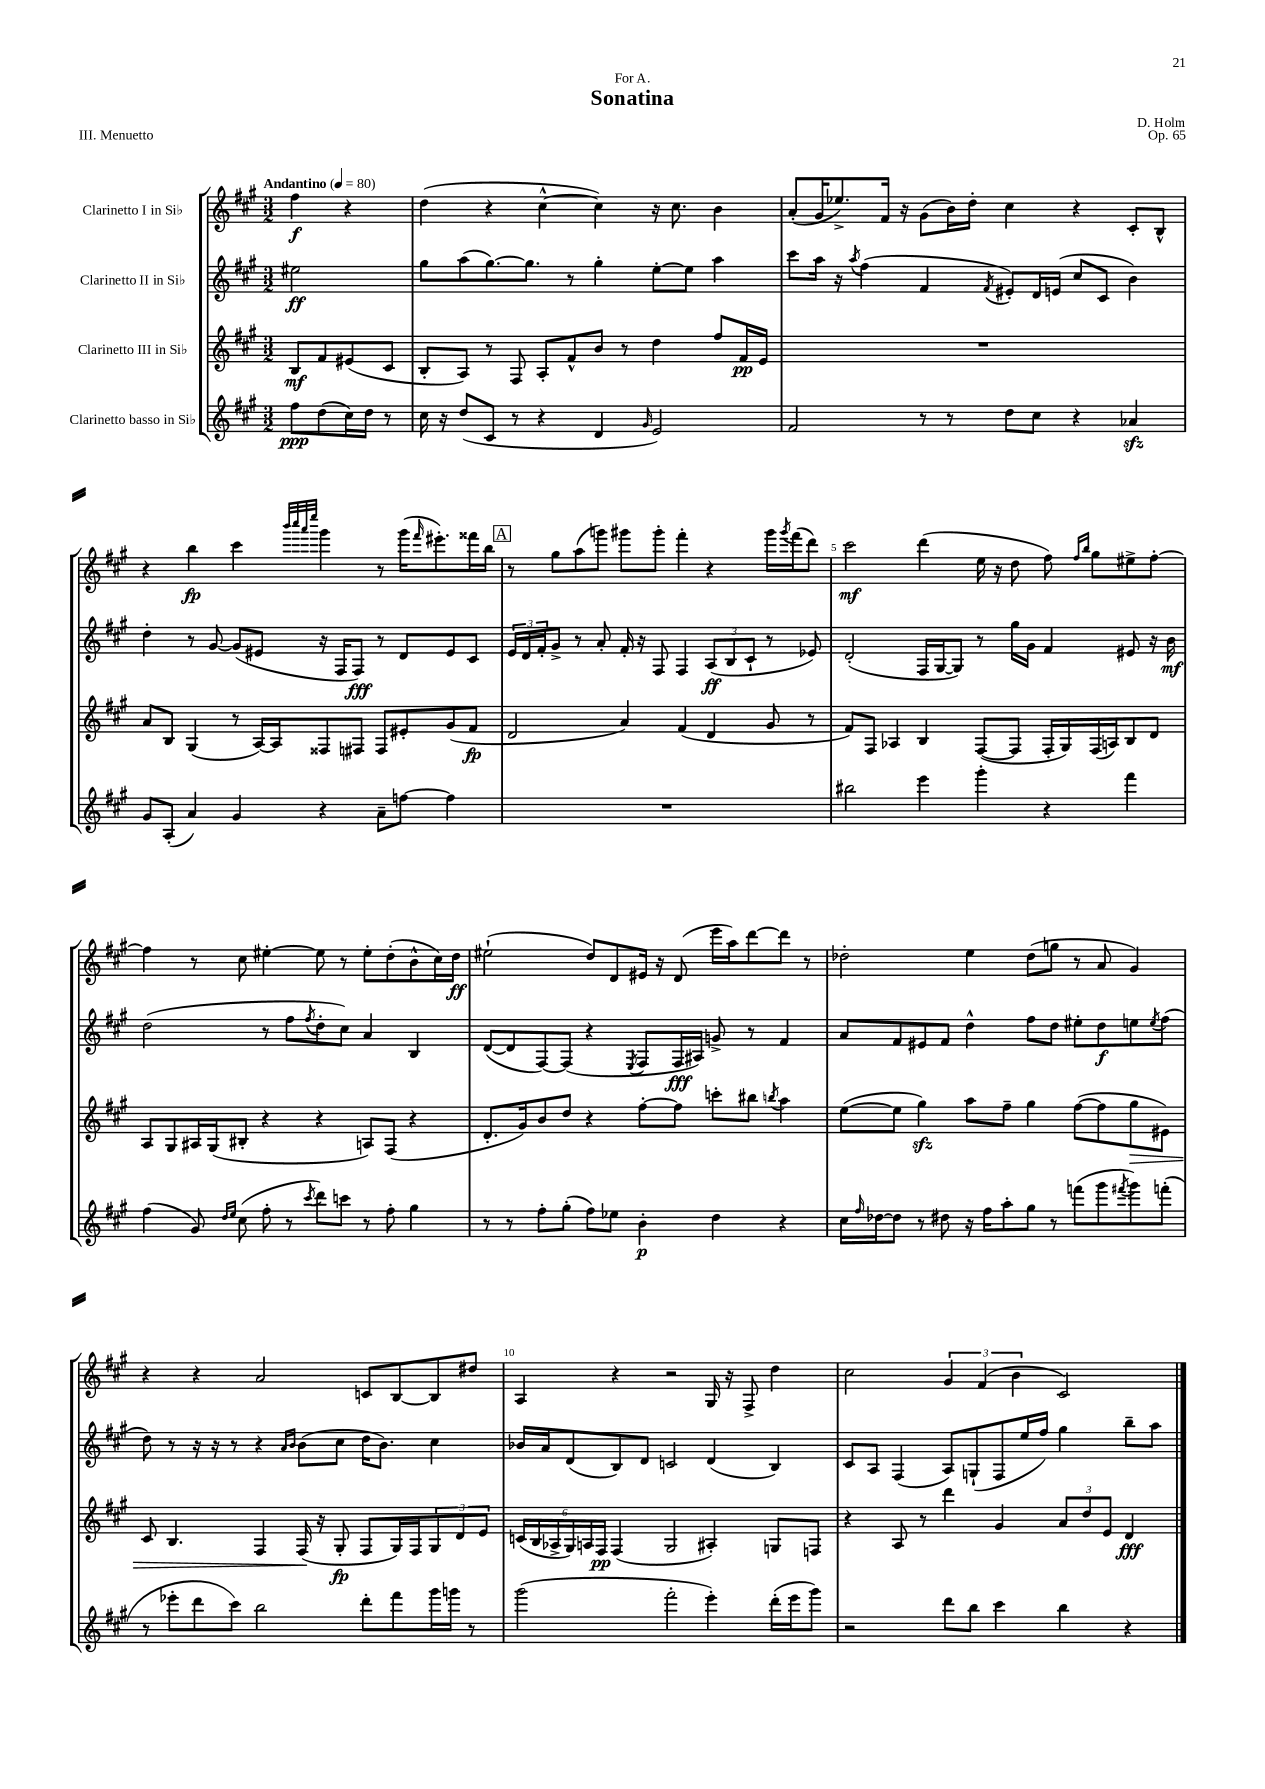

**kern	**kern	**kern	**kern
*staff4	*staff3	*staff2	*staff1
*clefG2	*clefG2	*clefG2	*clefG2
*k[f#c#g#]	*k[f#c#g#]	*k[f#c#g#]	*k[f#c#g#]
*M3/2	*M3/2	*M3/2	*M3/2
*MM80	*MM80	*MM80	*MM80
8ff#\L	8B/L	2ee#\	4ff#\
(8dd\	8f#/	.	.
16cc#\L)	(8e#/	.	4r
16dd\JJ	.	.	.
8r	8c#/J	.	.
=	=	=	=
16cc#\	8B'/L	8gg#\L	(4dd\
16r	.	.	.
(8dd/L	8A/J)	(8aa\	.
8c#/J	8r	[8.gg#\)	4r
8r	8F#/	.	.
.	.	8.gg#\]J	.
4r	8A'/L	.	[4cc#^^\
.	8f#^^/	8r	.
4d/	8b/J	4gg#'\	4cc#\])
.	8r	.	.
16qqg#/	.	.	.
2e/)	4dd\	[8ee'\L	16r
.	.	.	8.cc#\
.	.	8ee\]J	.
.	8ff#/L	4aa\	4b\
.	16f#/L	.	.
.	16e/JJ	.	.
=	=	=	=
2f#/	1.r	8ccc#\L	(8a'/L
.	.	16aa\Jk	16g#/K
.	.	16r	8.ee-^/)
.	.	8qaa/	.
.	.	(4ff#\	.
.	.	.	16f#/Jk
.	.	.	16r
8r	.	4f#/	(8g#\L
8r	.	.	16b\L)
.	.	.	16dd'\JJ
.	.	8qf#/	.
8dd\L	.	8e#'/L)	4cc#\
8cc#\J	.	16d/L	.
.	.	(16e/JJ	.
4r	.	8cc#/L	4r
.	.	8c#/J	.
4a-/	.	4b\)	8c#'/L
.	.	.	8B^^/J
=	=	=	=
8g#/L	8a/L	4dd'\	4r
(8A'/J	8B/J	.	.
4a/)	(4G#/	8r	4bb\
.	.	[8g#/	.
4g#/	8r	(8g#/]L	4ccc#\
.	[16A/LL)	8e#/J	.
.	16A/]J	.	.
.	.	.	32qqbbb/LLL
.	.	.	32qqcccc#/
.	.	.	32qqaaa/
.	.	.	32qqeeee/JJJ
4r	8F##/	16r	4ggg#\
.	.	16F#/LK	.
.	8F#/J	8F#/J)	.
8a~\L	8F#/L	8r	8r
[8ff\J	8e#'/	8d/L	(16ggg#\LK
.	.	.	16qqfff#/
.	.	.	8.eee#'\)
4ff\]	(8g#/	8e#/	.
.	8f#/J	8c#/J	16fff##\L
.	.	.	16bb\JJ
=	=	=	=
1.r	2d/	24e/LL	8r
.	.	24d/	.
.	.	24f#'/J	.
.	.	8g#^/J	8gg#\L
.	.	8r	(8aa\
.	.	8a'/	8ggg\J)
.	4a/)	16f#'/	8ggg#\L
.	.	16r	.
.	.	8F#/	8ggg#'\J
.	(4f#/	4F#/	4fff#'\
.	4d/	(12A/L	4r
.	.	12B/	.
.	.	12c#`/J	.
.	8g#/	8r	16ggg#\LL
.	.	.	8qggg#/
.	.	.	(16fff#\J
.	8r	8e-/)	8ddd\J)
=	=	=	=
2bb#\	8f#/L)	(2d'/	2ccc#\
.	8F#/J	.	.
.	4A-/	.	.
4eee\	4B/	16F#/LL	(4ddd\
.	.	[16G#/J	.
.	.	8G#/]J)	.
4ggg#'\	([8F#/L	8r	16ee\
.	.	.	16r
.	8F#/]J	16gg#\LL	8dd\
.	.	16g#\JJ	.
4r	16F#'/LL	4f#/	8ff#\)
.	16G#/)	.	.
.	.	.	16qqff#/LL
.	.	.	16qqbb/JJ
.	(16F#/	.	8gg#\L
.	16A/J)	.	.
4fff#\	8B/	8e#/	8ee#^\
.	8d/J	16r	[8ff#'\J
.	.	16b\	.
=	=	=	=
(4ff#\	8A/L	(2dd\	4ff#\]
.	8G#/	.	.
8g#/)	16A#/L	.	8r
.	(16G#/J	.	.
16qqdd/LL	.	.	.
16qqee/JJ	.	.	.
(8cc#\	8B#'/J	.	8cc#\
8ff#'\	4r	8r	[4ee#'\
8r	.	8ff#\L	.
8qccc#/	.	8qff#/	.
8ddd\L)	4r	8dd'\	8ee#\]
8ccc\J	.	8cc#\J)	8r
8r	8A/L)	4a/	8ee#'\L
8ff#'\	(8F#/J	.	(8dd'\
4gg#\	4r	4B/	8b^^\
.	.	.	16cc#\L)
.	.	.	16dd\JJ
=	=	=	=
8r	8.d'/L	([8d/L	(2ee#`\
8r	.	8d/]	.
.	16g#/k)	.	.
8ff#'\L	8b/	[8F#/)	.
(8gg#'\J	8dd/J	(8F#/]J	.
8ff#\L)	4r	4r	8dd/L)
8ee-\J	.	.	8d/
.	.	8qE/	.
4b'\	[8ff#'\L	8F#/L	16e#/Jk
.	.	.	16r
.	8ff#\]J	16F#/L	(8d/
.	.	16A#/JJ)	.
4dd\	8ccc'\L	8g^/	16eee\LL
.	.	.	16aa\J)
.	8bb#\J	8r	[8ddd\
.	8qbb/	.	.
4r	4aa\	4f#/	8ddd\]J
.	.	.	8r
=	=	=	=
16cc#\LL	([8ee\L	8a/L	2dd-'\
16qqff#/	.	.	.
[16dd-\J	.	.	.
8dd-\]J	8ee\]J	8f#/	.
8r	4gg#\)	8e#/	.
8dd#\	.	8f#/J	.
16r	8aa\L	4dd^^\	4ee\
16ff#\LK	.	.	.
8aa'\	8ff#~\J	.	.
8gg#\J	4gg#\	8ff#\L	(8dd-\L
8r	.	8dd\J	8gg\J
(8fff\L	([8ff#\L	8ee#'\L	8r
8ggg#\	8ff#\]	8dd\	8a/
8qfff#/	.	.	.
8ggg#\)	8gg#\	8ee\	4g#/)
.	.	8qee/	.
(8fff'\J	8e#\J)	(8ff#\J	.
=	=	=	=
8r	8c#/	8dd\)	4r
8eee-'\L	4.B/	8r	.
8ddd\	.	16r	4r
.	.	16r	.
8ccc#\J)	.	8r	.
2bb\	4F#/	4r	2a/
.	.	16qqa/LL	.
.	.	16qqb/JJ	.
.	(16F#/	(8b\L	.
.	16r	.	.
.	8G#'/	8cc#\J	.
8ddd'\L	8F#/L	16dd\LK	8c/L
.	.	8.b\J)	.
8fff#\	16G#/L)	.	[8B/
.	16F#/J	.	.
16ggg#\L	12G#/	4cc#\	8B/]
16ggg\JJ	.	.	.
.	12d/	.	.
8r	.	.	8dd#/J
.	12e/J	.	.
=	=	=	=
(2ggg#\	(24c/LL	16b-/LL	4A/
.	24B/	.	.
.	.	16a/J	.
.	24A-^/	.	.
.	24G#/)	(8d/	.
.	24A/	.	.
.	24F#/JJ	.	.
.	(4F#/	8B/)	4r
.	.	8d/J	.
2fff#'\	2G#/	2c/	2r
4eee'\)	4A#'/)	(4d/	16G#/
.	.	.	16r
.	.	.	8F#^/
(16ddd'\LL	8G/L	4B/)	4dd\
16eee\J	.	.	.
8ggg#\J)	8F/J	.	.
=	=	=	=
2r	4r	8c#/L	2cc#\
.	.	8A/J	.
.	8A/	(4F#/	.
.	8r	.	.
8ddd\L	4ddd\	8A/L)	6g#/
8bb\J	.	(8G`/	.
.	.	.	(6f#/
4ccc#\	4g#/	8F#/	.
.	.	.	6b\
.	.	16ee/L	.
.	.	16ff#/JJ)	.
4bb\	12a/L	4gg#\	2c#/)
.	12dd/	.	.
.	12e/J	.	.
4r	4d/	8bb~\L	.
.	.	8aa\J	.
==	==	==	==
*-	*-	*-	*-
